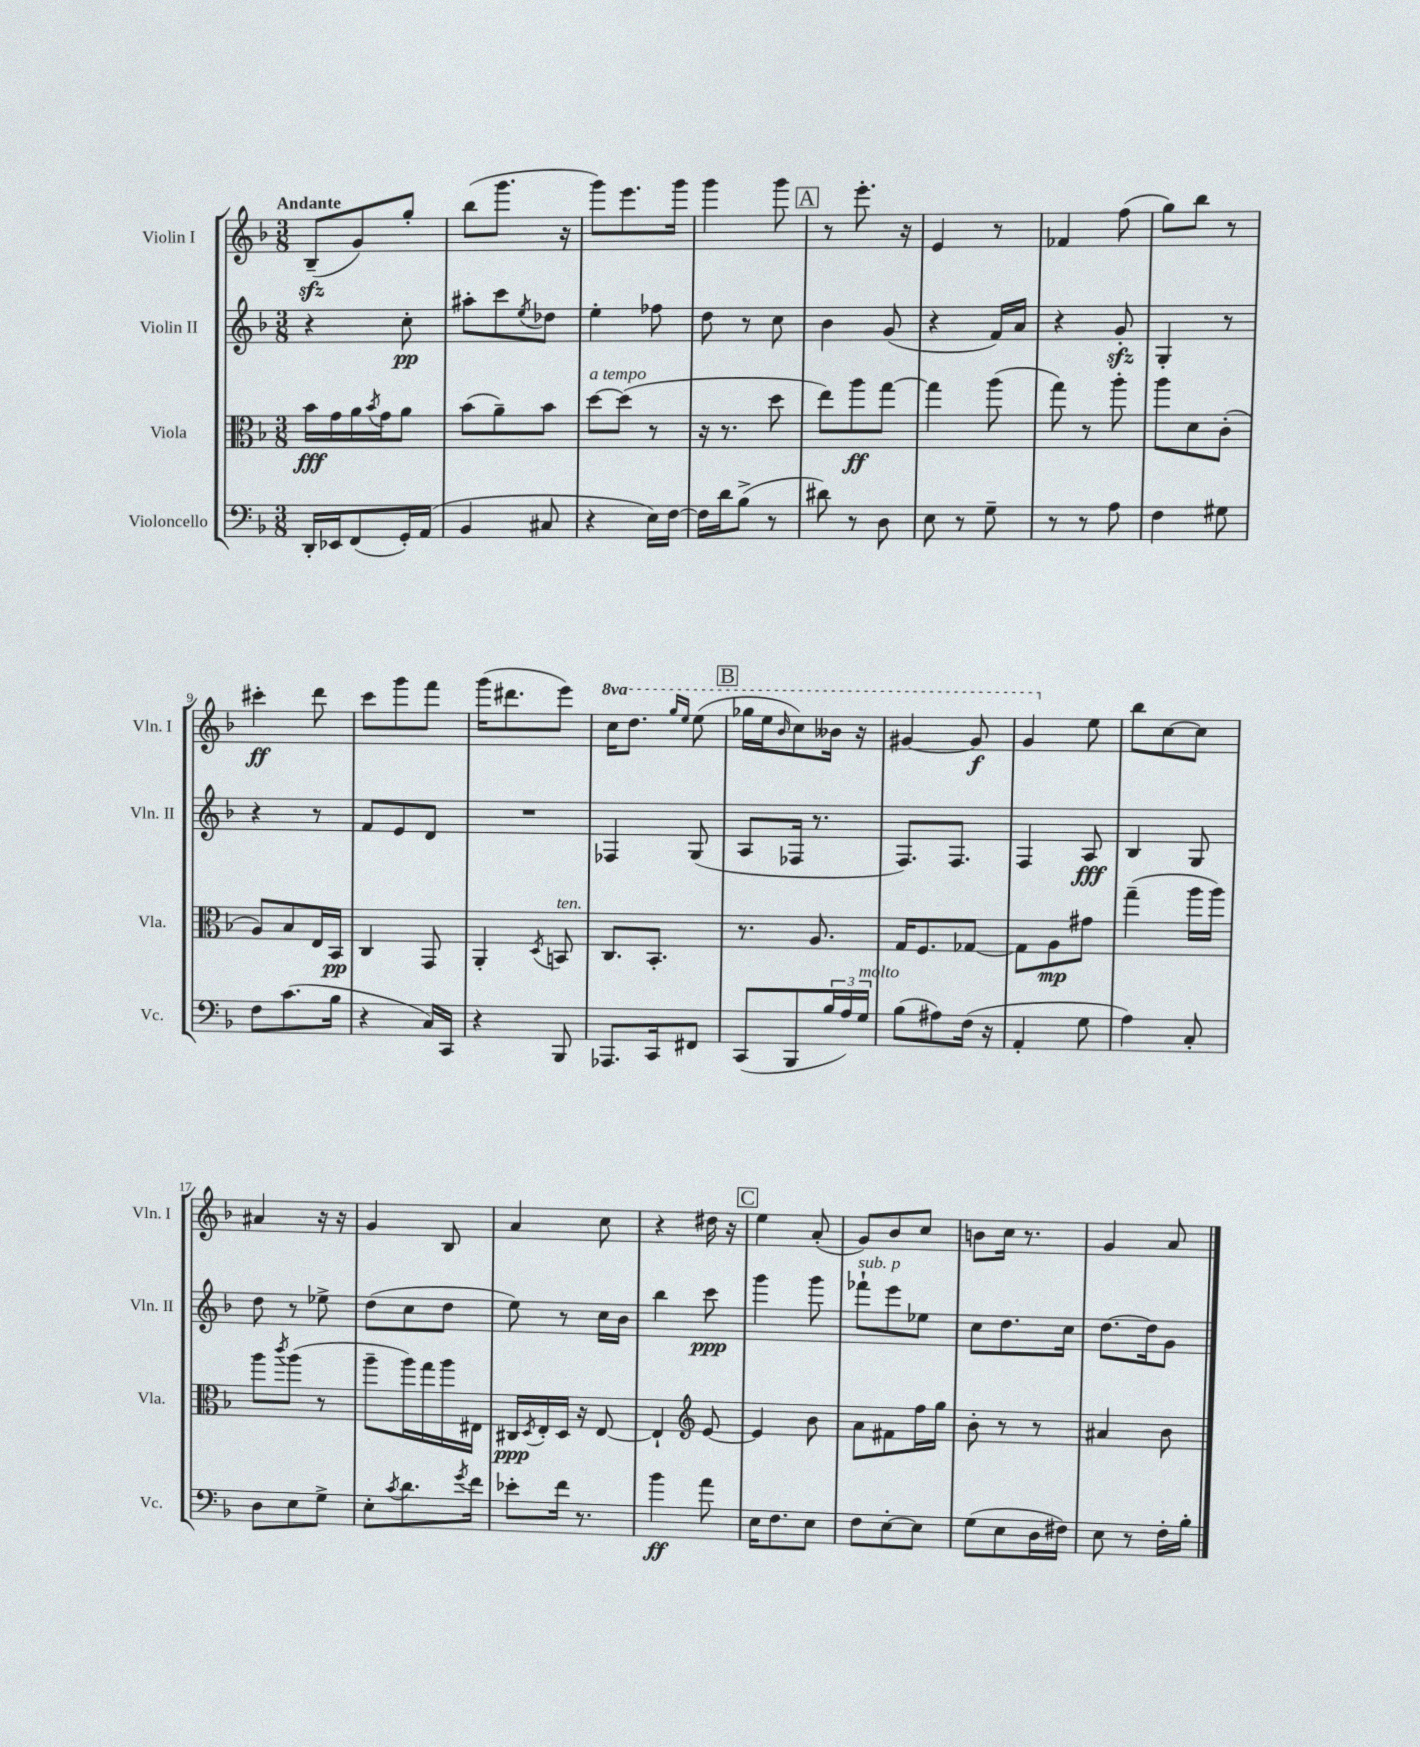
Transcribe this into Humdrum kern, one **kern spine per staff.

**kern	**dynam	**kern	**dynam	**kern	**dynam	**kern	**dynam
*part4	*part4	*part3	*part3	*part2	*part2	*part1	*part1
*staff4	*staff4	*staff3	*staff3	*staff2	*staff2	*staff1	*staff1
*I"Violoncello	*	*I"Viola	*	*I"Violin II	*	*I"Violin I	*
*I'Vc.	*	*I'Vla.	*	*I'Vln. II	*	*I'Vln. I	*
*clefF4	*	*clefC3	*	*clefG2	*	*clefG2	*
*k[b-]	*	*k[b-]	*	*k[b-]	*	*k[b-]	*
*M3/8	*	*M3/8	*	*M3/8	*	*M3/8	*
=1	=1	=1	=1	=1	=1	=1	=1
!	!	!	!	!	!	!LO:TX:a:B:t=Andante	!
16DD'/LL	.	16b-\LL	fff	4r	.	(8B-zz~/L	.
16EE-X/J	.	16g\	.	.	.	.	.
(8FF/	.	16a\	.	.	.	8g/)	.
.	.	8qb-/	.	.	.	.	.
.	.	16g\J	.	.	.	.	.
16GG'/L)	.	8a\J	.	8cc'\	pp	8gg'/J	.
(16AA/JJ	.	.	.	.	.	.	.
=2	=2	=2	=2	=2	=2	=2	=2
4BB-/	.	(8b-\L	.	8aa#X'\L	.	(8bb-\L	.
.	.	8a~\)	.	8ccc\	.	8.ggg\J	.
.	.	.	.	8qee/	.	.	.
8C#X/	.	8b-\J	.	8dd-X\J	.	.	.
.	.	.	.	.	.	16r	.
=3	=3	=3	=3	=3	=3	=3	=3
!	!	!LO:TX:a:i:t=a tempo	!	!	!	!	!
4r	.	[8dd\L	.	4ee'\	.	8ggg\L)	.
.	.	(8dd\J]	.	.	.	8.eee\	.
16E\LL)	.	8r	.	8ff-X\	.	.	.
[16F\JJ	.	.	.	.	.	16ggg\Jk	.
=4	=4	=4	=4	=4	=4	=4	=4
16F\LL]	.	16r	.	8dd\	.	4ggg\	.
16d\J	.	8.r	.	.	.	.	.
(8B-^\J	.	.	.	8r	.	.	.
8r	.	8dd\	.	8cc\	.	8ggg\	.
!!LO:REH:place=s1:t=A
=5	=5	=5	=5	=5	=5	=5	=5
8d#X\)	.	8ee\L)	.	4b-\	.	8r	.
8r	.	8aa\	ff	.	.	8.eee'\	.
8D\	.	[8gg\J	.	(8g/	.	.	.
.	.	.	.	.	.	16r	.
=6	=6	=6	=6	=6	=6	=6	=6
8E\	.	4gg\]	.	4r	.	4e/	.
8r	.	.	.	.	.	.	.
8G~\	.	(8aa\	.	16f/LL)	.	8r	.
.	.	.	.	16a/JJ	.	.	.
=7	=7	=7	=7	=7	=7	=7	=7
8r	.	8gg\)	.	4r	.	4f-X/	.
8r	.	8r	.	.	.	.	.
8A\	.	8aa'\	.	8gzz'/	.	(8ff\	.
=8	=8	=8	=8	=8	=8	=8	=8
4F\	.	8aa\L	.	4G'/	.	8gg\L)	.
.	.	8d\	.	.	.	8bb-\J	.
8G#X\	.	(8c'\J	.	8r	.	8r	.
!!LO:LB:g=z
=9	=9	=9	=9	=9	=9	=9	=9
8F\L	.	8A/L)	.	4r	.	4ccc#X'\	ff
(8.c\	.	8B-/	.	.	.	.	.
.	.	16E/L	.	8r	.	8ddd\	.
16B-\Jk	.	16BB-/JJ	pp	.	.	.	.
=10	=10	=10	=10	=10	=10	=10	=10
4r	.	4C/	.	8f/L	.	8ccc\L	.
.	.	.	.	8e/	.	8ggg\	.
16C/LL)	.	8GG/	.	8d/J	.	8fff\J	.
16CC/JJ	.	.	.	.	.	.	.
=11	=11	=11	=11	=11	=11	=11	=11
4r	.	4AA'/	.	4.r	.	(16ggg\KL	.
.	.	.	.	.	.	8.ddd#X\	.
.	.	8qD/	.	.	.	.	.
!	!	!LO:TX:a:i:t=ten.	!	!	!	!	!
8BBB-/	.	8BBn/	.	.	.	8eee\J)	.
=12	=12	=12	=12	=12	=12	=12	=12
*	*	*	*	*	*	*8va	*
8.AAA-X/L	.	8.C/L	.	4F-X/	.	16ccc\KL	.
.	.	.	.	.	.	8.ddd\J	.
16CC/k	.	8.BB-'/J	.	.	.	.	.
.	.	.	.	.	.	16qqggg/LL	.
.	.	.	.	.	.	16qqeee/JJ	.
8FF#X/J	.	.	.	(8G/	.	(8eee\	.
!!LO:REH:place=s1:t=B
=13	=13	=13	=13	=13	=13	=13	=13
(8CC/L	.	8.r	.	8A/L	.	16ggg-X\LL	.
.	.	.	.	.	.	16eee\J	.
.	.	.	.	.	.	16qqbb-/	.
8BBB-/	.	.	.	16F-X/Jk	.	8ccc\)	.
.	.	8.A/	.	8.r	.	.	.
24B-/L	.	.	.	.	.	16bb--X\Jk	.
24A/)	.	.	.	.	.	.	.
.	.	.	.	.	.	16r	.
!LO:TX:a:i:t=molto	!	!	!	!	!	!	!
24G/JJ	.	.	.	.	.	.	.
=14	=14	=14	=14	=14	=14	=14	=14
(8B-\L	.	16G/KL	.	8.F/L)	.	[4gg#X/	.
.	.	8.F/	.	.	.	.	.
8A#X\)	.	.	.	.	.	.	.
.	.	.	.	8.F/J	.	.	.
(16F\Jk	.	[8G-X/J	.	.	.	8gg#/]	f
16r	.	.	.	.	.	.	.
=15	=15	=15	=15	=15	=15	=15	=15
4AA'/	.	8G-\L]	.	4F/	.	4gg/	.
.	.	8A\	mp	.	.	.	.
*	*	*	*	*	*	*X8va	*
8G\	.	8g#X\J	.	8A/	fff	8ee\	.
=16	=16	=16	=16	=16	=16	=16	=16
4A\)	.	(4gg~\	.	4B-/	.	8bb-\L	.
.	.	.	.	.	.	[8cc\	.
8C'/	.	16aa\LL	.	8G/	.	8cc\J]	.
.	.	16aa\JJ)	.	.	.	.	.
!!LO:LB:g=z
=17	=17	=17	=17	=17	=17	=17	=17
8D\L	.	8aa\L	.	8dd\	.	4a#X/	.
.	.	8qccc/	.	.	.	.	.
8E\	.	(8aa\J	.	8r	.	.	.
8G^\J	.	8r	.	8ee-X^\	.	16r	.
.	.	.	.	.	.	16r	.
=18	=18	=18	=18	=18	=18	=18	=18
8E'\L	.	8aa~\L	.	(8dd\L	.	4g/	.
8qc/	.	.	.	.	.	.	.
8.d\	.	16aa\L)	.	8cc\	.	.	.
.	.	16gg\	.	.	.	.	.
.	.	16aa\	.	8dd\J	.	8B-/	.
8qg/	.	.	.	.	.	.	.
16f\Jk	.	16E#X\JJ	.	.	.	.	.
=19	=19	=19	=19	=19	=19	=19	=19
8e-X'\L	.	16C#X/LL	ppp	8ee\)	.	4a/	.
.	.	8qD/	.	.	.	.	.
.	.	16E'/	.	.	.	.	.
16f\Jk	.	16D/JJ	.	8r	.	.	.
8.r	.	16r	.	.	.	.	.
.	.	[8E/	.	16cc\LL	.	8cc\	.
.	.	.	.	16b-\JJ	.	.	.
=20	=20	=20	=20	=20	=20	=20	=20
4b-\	ff	4E`/]	.	4bb-\	.	4r	.
*	*	*clefG2	*	*	*	*	*
8a\	.	[8e/	.	8ccc\	ppp	16dd#X\	.
.	.	.	.	.	.	16r	.
!!LO:REH:place=s1:t=C
=21	=21	=21	=21	=21	=21	=21	=21
16E\KL	.	4e/]	.	4ggg\	.	4ee\	.
8.F\	.	.	.	.	.	.	.
8E\J	.	8b-\	.	8ggg\	.	(8a'/	.
=22	=22	=22	=22	=22	=22	=22	=22
!	!	!	!	!LO:TX:a:i:t=sub. p	!	!	!
8F\L	.	8a\L	.	8fff-X`\L	.	8g/L)	.
[8E'\	.	8f#X\	.	8eee\	.	8b-/	.
8E\J]	.	16ff\L	.	8ee-X\J	.	8cc/J	.
.	.	16gg\JJ	.	.	.	.	.
=23	=23	=23	=23	=23	=23	=23	=23
(8G\L	.	8b-'\	.	8cc\L	.	8bn\L	.
8E\	.	8r	.	8.dd\	.	16cc\Jk	.
.	.	.	.	.	.	8.r	.
16D\L	.	8r	.	.	.	.	.
16F#X\JJ)	.	.	.	16cc\Jk	.	.	.
=24	=24	=24	=24	=24	=24	=24	=24
8E\	.	4a#X/	.	[8.dd\L	.	4g/	.
8r	.	.	.	.	.	.	.
.	.	.	.	16dd\k]	.	.	.
16F'\LL	.	8b-\	.	8g\J	.	8a/	.
16B-'\JJ	.	.	.	.	.	.	.
==	==	==	==	==	==	==	==
*-	*-	*-	*-	*-	*-	*-	*-
